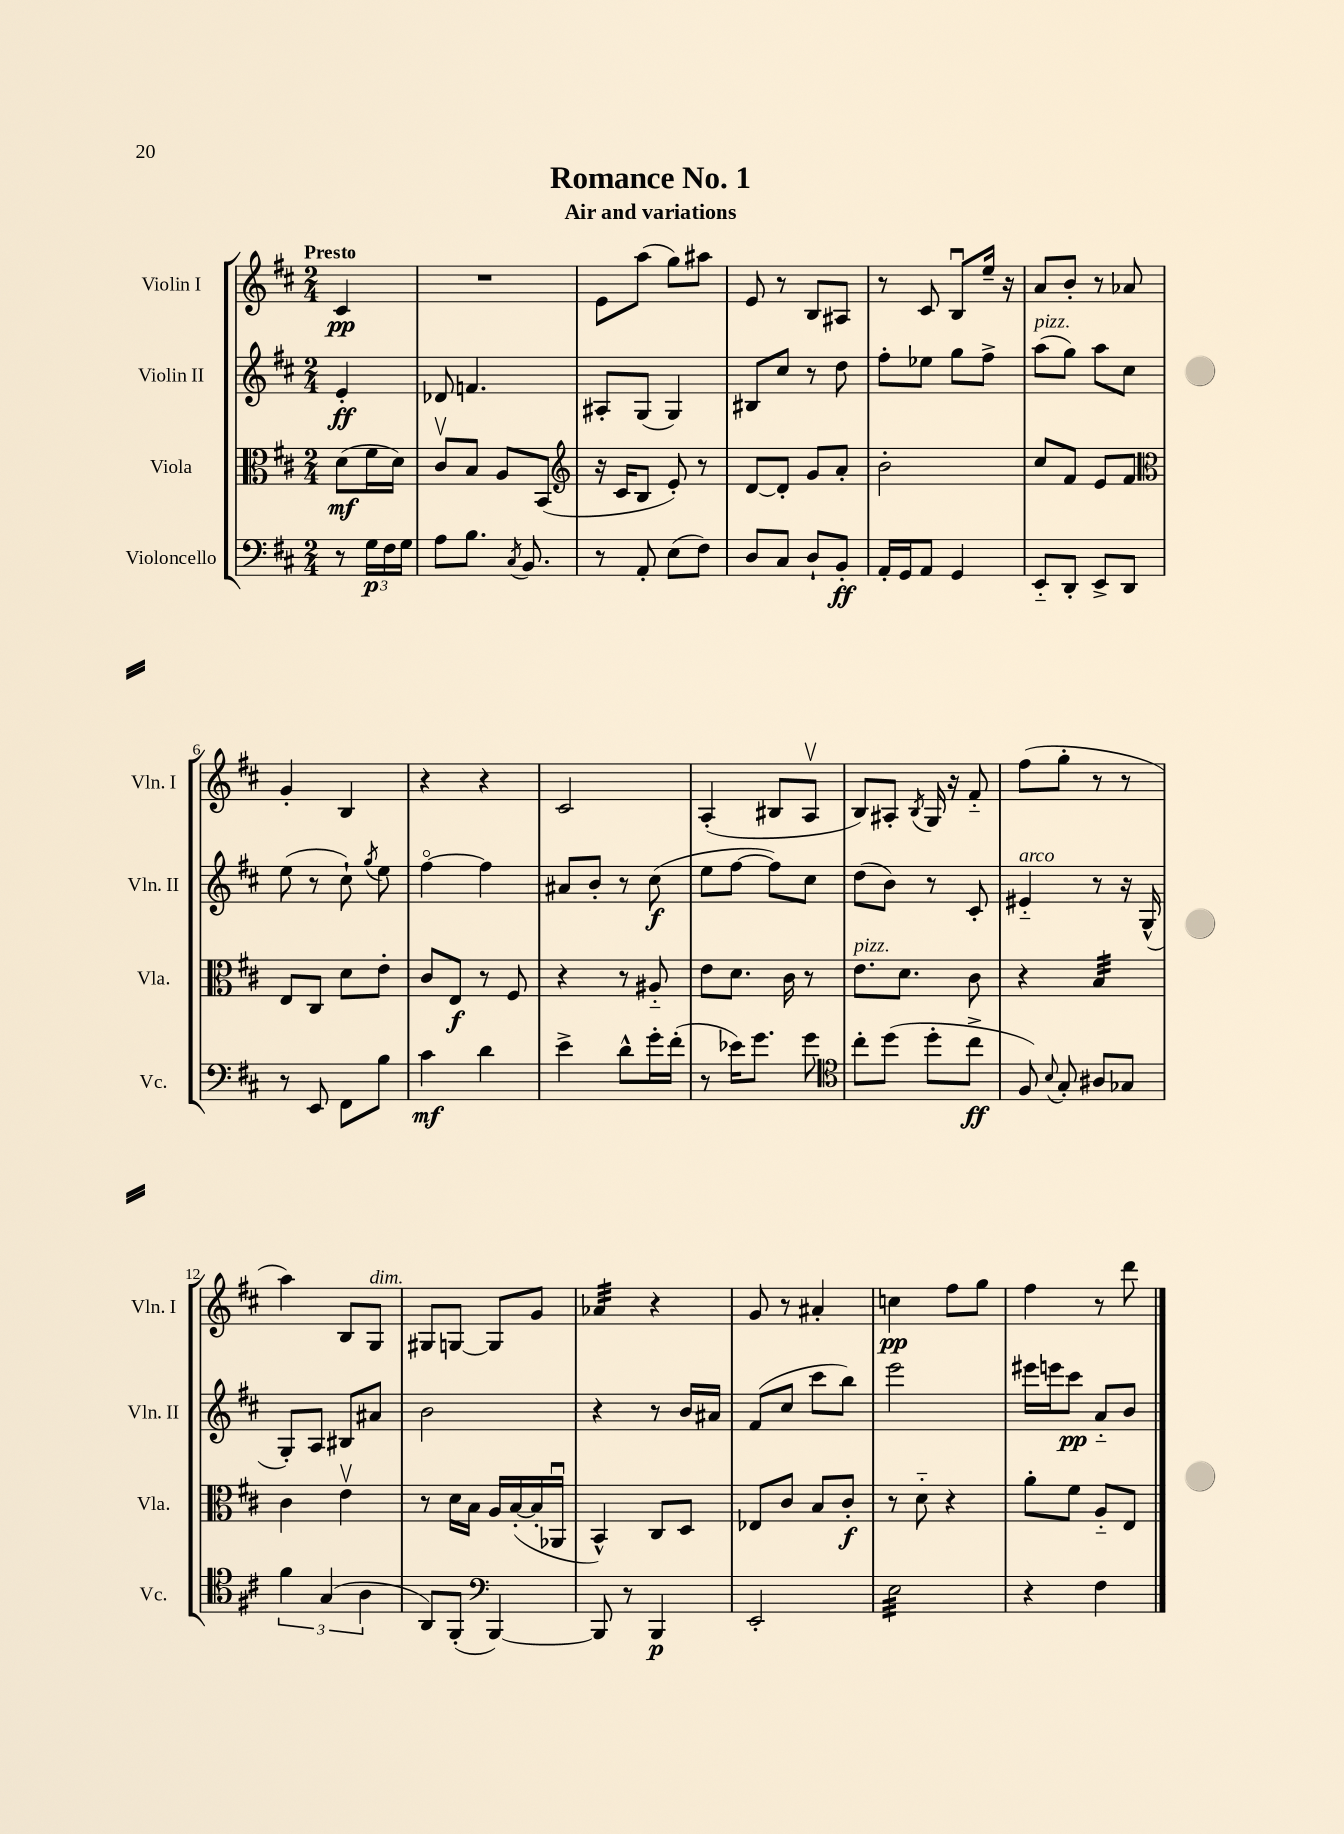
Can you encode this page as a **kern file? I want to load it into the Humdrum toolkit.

**kern	**kern	**kern	**kern
*staff4	*staff3	*staff2	*staff1
*clefF4	*clefC3	*clefG2	*clefG2
*k[f#c#]	*k[f#c#]	*k[f#c#]	*k[f#c#]
*M2/4	*M2/4	*M2/4	*M2/4
8r	(8d	4e'	4c#
24G	16f#	.	.
24F#	.	.	.
.	16d)	.	.
24G	.	.	.
=	=	=	=
8A	8c#v	8d-	2r
8.B	8B	4.f	.
.	8A	.	.
8qC#	.	.	.
8.BB	.	.	.
.	(8BB	.	.
=	=	=	=
*	*clefG2	*	*
8r	16r	8A#'	8e
.	16c#	.	.
8AA'	8B	(8G	(8aa
(8E	8e')	4G)	8gg)
8F#)	8r	.	8aa#
=	=	=	=
8D	[8d	8B#	8e
8C#	8d']	8cc#	8r
8D`	8g	8r	8B
8BB'	8a'	8dd	8A#
=	=	=	=
16AA'	2b'	8ff#'	8r
16GG	.	.	.
8AA	.	8ee-	8c#
4GG	.	8gg	8Bu
.	.	8ff#^	16ee~
.	.	.	16r
=	=	=	=
8EE'~	8cc#	(8aa	8a
8DD'	8f#	8gg)	8b'
8EE^	8e	8aa	8r
8DD	8f#	8cc#	8a-
=	=	=	=
*	*clefC3	*	*
8r	8E	(8ee	4g'
8EE	8C#	8r	.
8FF#	8d	8cc#`)	4B
.	.	8qgg	.
8B	8e'	8ee	.
=	=	=	=
4c#	8c#	[4ff#o	4r
.	8E	.	.
4d	8r	4ff#]	4r
.	8F#	.	.
=	=	=	=
4e^	4r	8a#	2c#
.	.	8b'	.
8d^^	8r	8r	.
16g'	8A#'~	(8cc#	.
(16f#'	.	.	.
=	=	=	=
8r	8e	8ee	(4A'
16e-)	8.d	[8ff#	.
8.g	.	.	.
.	.	8ff#])	8B#
.	16c#	.	.
8g	8r	8cc#	8Av
=	=	=	=
*clefC4	*	*	*
8cc#'	8.e	(8dd	8B)
(8dd	.	8b)	8A#'
.	8.d	.	.
.	.	.	8qB
8dd'	.	8r	16G
.	.	.	16r
8cc#^	8c#	8c#'	8f#'~
=	=	=	=
8F#)	4r	4e#'~	(8ff#
8qqB	.	.	.
8G'	.	.	8gg'
8A#	4B	8r	8r
8G-	.	16r	8r
.	.	(16G^^	.
=	=	=	=
6f#	4c#	8G')	4aa)
.	.	8A	.
(6G	.	.	.
.	4ev	8B#	8B
6A	.	.	.
.	.	8a#	8G
=	=	=	=
8AA)	8r	2b	8G#
(8FF#'	16d	.	[8G
.	16B	.	.
*clefF4	*	*	*
[4BBB)	16A	.	8G]
.	([16B'	.	.
.	16B']	.	8g
.	16AA-u	.	.
=	=	=	=
8BBB]	4BB^^)	4r	4a-
8r	.	.	.
4BBB	8C#	8r	4r
.	8D	16b	.
.	.	16a#	.
=	=	=	=
2EE'	8E-	(8f#	8g
.	8c#	8cc#	8r
.	8B	8ccc#	4a#'
.	8c#'	8bb)	.
=	=	=	=
2E	8r	2eee	4cc
.	8d'~	.	.
.	4r	.	8ff#
.	.	.	8gg
=	=	=	=
4r	8a'	16eee#	4ff#
.	.	16eee	.
.	8f#	8ccc#	.
4F#	8A'~	8a'~	8r
.	8E	8b	8ddd
==	==	==	==
*-	*-	*-	*-
